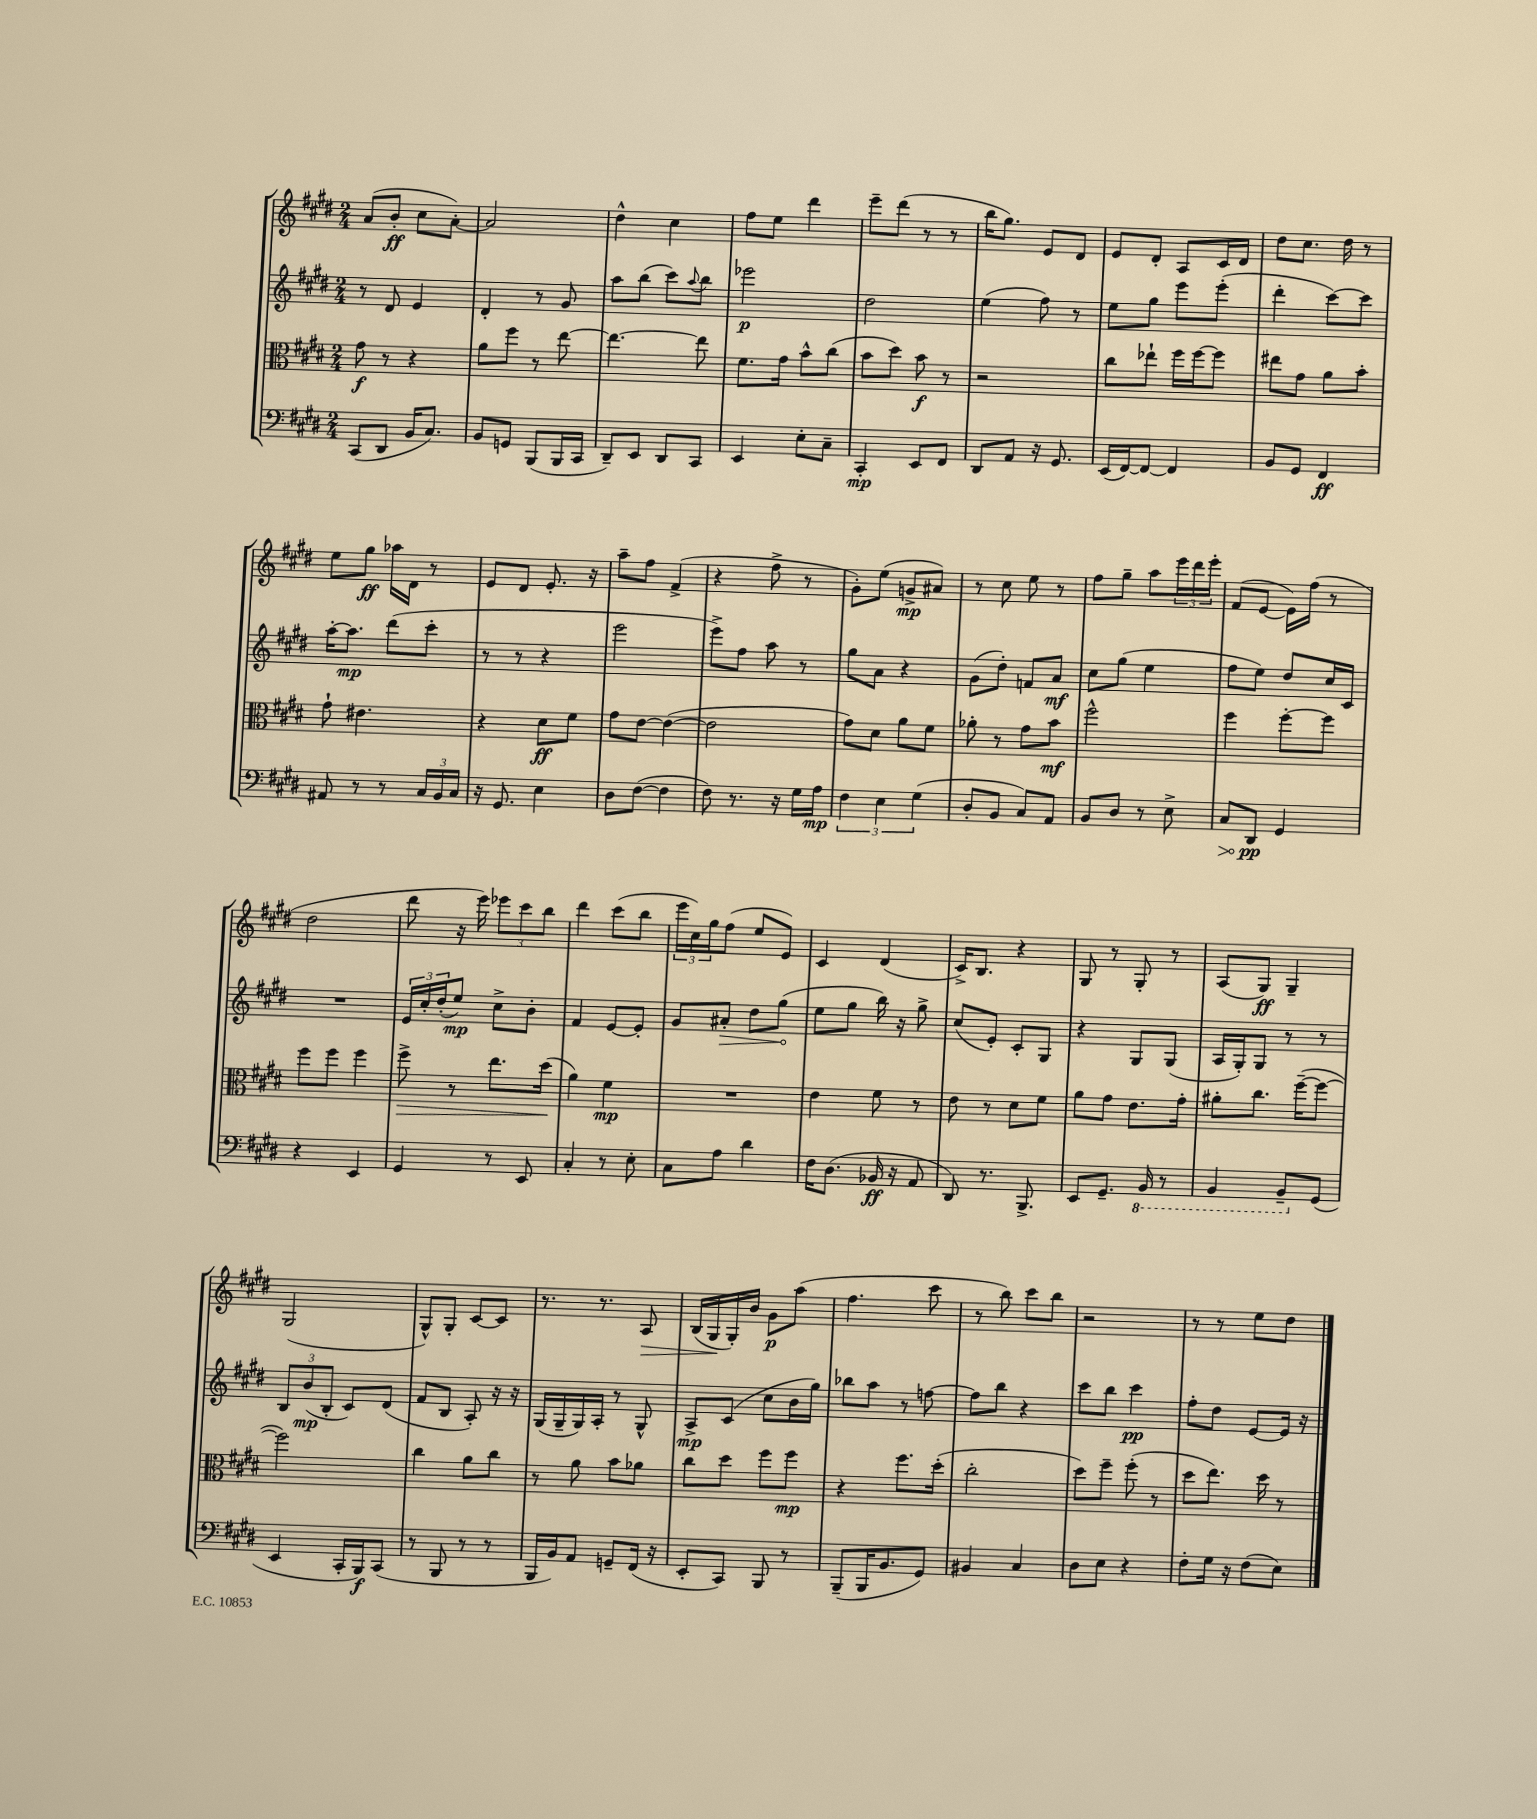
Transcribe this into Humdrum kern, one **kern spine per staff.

**kern	**kern	**kern	**kern
*staff4	*staff3	*staff2	*staff1
*clefF4	*clefC3	*clefG2	*clefG2
*k[f#c#g#d#]	*k[f#c#g#d#]	*k[f#c#g#d#]	*k[f#c#g#d#]
*M2/4	*M2/4	*M2/4	*M2/4
(8CC#	8g#	8r	(8a
8DD#	8r	8d#	8b'
16BB	4r	4e	8cc#
8.C#)	.	.	.
.	.	.	[8a')
=	=	=	=
8BB	8a	4d#'	2a]
8GG	8ff#	.	.
(8BBB	8r	8r	.
16BBB	[8ee	8g#	.
16CC#	.	.	.
=	=	=	=
8DD#~)	4.ee_	8aa	4dd#^^
8EE	.	(8bb	.
8DD#	.	8ccc#)	4cc#
.	.	8qqaa	.
8CC#	8ee]	8bb	.
=	=	=	=
4EE	8.f#	2eee-	8ff#
.	.	.	8ee
.	16g#	.	.
8E'	8b^^	.	4ddd#
8C#~	(8cc#	.	.
=	=	=	=
4CC#'	8b	2dd#	8eee~
.	8dd#)	.	(8ddd#
8EE	8b	.	8r
8FF#	8r	.	8r
=	=	=	=
8DD#	2r	(4ee	16bb
.	.	.	8.gg#)
8AA	.	.	.
16r	.	8ff#)	8e
8.GG#	.	.	.
.	.	8r	8d#
=	=	=	=
(16EE	8cc#	8ee	8e
[16FF#)	.	.	.
8FF#_	8ee-`	8gg#	8d#'
4FF#]	16ff#	8eee	8A
.	[16ff#	.	.
.	8ff#]	(8eee'	16c#
.	.	.	16d#
=	=	=	=
8BB	8ee#	4ddd#'	8dd#
8GG#	8g#	.	8.cc#
4FF#	8a	[8ccc#)	.
.	.	.	16dd#
.	8b'	8ccc#]	8r
=	=	=	=
8AA#	8g#`	[16aa'	8ee
.	.	8.aa]	.
8r	4.e#	.	8gg#
8r	.	(8ddd#	16aa-
.	.	.	16d#
24C#	.	8ccc#'	8r
24BB	.	.	.
24C#	.	.	.
=	=	=	=
16r	4r	8r	8e
8.GG#	.	.	.
.	.	8r	8d#
4E	8d#	4r	8.e'
.	8f#	.	.
.	.	.	16r
=	=	=	=
8D#	8g#	2eee	8aa~
([8F#	[8e	.	8ff#
4F#]	(4e_	.	(4f#^
=	=	=	=
8F#)	2e]	8eee^)	4r
8.r	.	8ff#	.
.	.	8aa	8ff#^
16r	.	.	.
16G#	.	8r	8r
16A	.	.	.
=	=	=	=
6F#	8g#)	8gg#	8g#')
.	8d#	8a	(8ee
6E	.	.	.
.	8a	4r	8g^
(6G#	.	.	.
.	8f#	.	8a#)
=	=	=	=
8D#'	8a-'	(8g#	8r
8BB	8r	8dd#')	8cc#
8C#)	8g#	8f	8ee
8AA	8b	8a	8r
=	=	=	=
8BB	2ff#^^	8cc#	8ff#
8D#	.	(8gg#	8gg#~
8r	.	4ee	8aa
8E^	.	.	24eee
.	.	.	24ddd#
.	.	.	24eee'
=	=	=	=
8C#	4ff#	8ff#	(8f#
8DD#	.	8ee)	[8e
4GG#	[8ff#'	8dd#	16e])
.	.	.	(16ff#
.	8ff#]	16cc#	8r
.	.	16c#	.
=	=	=	=
4r	8ff#	2r	2dd#
.	8ff#	.	.
4EE	4ff#	.	.
=	=	=	=
4GG#	8ff#^	24e	8ddd#
.	.	24cc#'	.
.	.	(24dd#'	.
.	8r	8ee)	16r
.	.	.	16eee)
8r	8.ee	8cc#^	12eee-
.	.	.	12ccc#
8EE	.	8b'	.
.	.	.	12bb
.	(16dd#	.	.
=	=	=	=
4C#'	4a)	4f#	4ddd#
8r	4f#	[8e	(8ccc#
8E'	.	8e']	8bb
=	=	=	=
8C#	2r	8g#	24eee
.	.	.	24cc#)
.	.	.	24gg#
8A	.	8a#'	(8ff#
4d#	.	8dd#	8ee
.	.	(8gg#	8e)
=	=	=	=
16F#	4e	8ee	4c#
(8.D#	.	.	.
.	.	8gg#	.
16BB-	8f#	16bb)	(4d#
16r	.	16r	.
8AA	8r	8gg#^	.
=	=	=	=
8DD#)	8e	(8cc#	16c#^)
.	.	.	8.B
8.r	8r	8e')	.
.	8d#	8c#'	4r
8.BBB^	.	.	.
.	8f#	8G#	.
=	=	=	=
8EE	8a	4r	8G#
8.GG#~	8g#	.	8r
.	8.e	8G#	8G#'
16BBB	.	.	.
8r	.	(8G#	8r
.	16g#'	.	.
=	=	=	=
4BBB	8a#'	16A	(8A
.	.	16G#')	.
.	8.cc#	8G#	8G#)
8BBB~	.	8r	4G#~
.	([16ff#~	.	.
(8GG#	8ff#_	8r	.
=	=	=	=
4EE	2ff#])	12B	(2G#
.	.	(12b	.
.	.	12B'	.
16CC#'	.	8c#)	.
16BBB)	.	.	.
(8CC#	.	(8d#	.
=	=	=	=
8r	4cc#	8f#	8G#^^)
8BBB	.	8B	8G#'
8r	8a	8A')	[8c#
8r	8cc#	16r	8c#]
.	.	16r	.
=	=	=	=
16BBB	8r	(16G#	8.r
16BB)	.	16G#~	.
8AA	8a	16G#)	.
.	.	16A'	8.r
8GG~	8b	8r	.
(16FF#	8a-	8G#^^	8A
16r	.	.	.
=	=	=	=
8EE'	8cc#	8A^	(16B
.	.	.	16G#
8CC#)	8dd#	(8c#	16G#')
.	.	.	16b
8BBB	8ff#	8cc#	8g#
8r	8ff#	16b	(8aa
.	.	16gg#)	.
=	=	=	=
(8BBB~	4r	8bb-	4.ff#
16BBB	.	8aa	.
8.BB	.	.	.
.	8.ff#	8r	.
8GG#)	.	[8ff	8ccc#
.	(16dd#'	.	.
=	=	=	=
4BB#	2cc#'	8ff]	8r
.	.	8bb	8bb)
4C#	.	4r	8ccc#
.	.	.	8bb
=	=	=	=
8D#	8dd#)	8ccc#	2r
8E	8ff#~	8bb	.
4r	(8ff#'	4ccc#	.
.	8r	.	.
=	=	=	=
8F#'	8dd#	8ff#'	8r
16G#	8.ee)	8dd#	8r
16r	.	.	.
(8F#	.	[8e	8ee
.	16dd#	.	.
8E)	8r	16e]	8dd#
.	.	16r	.
==	==	==	==
*-	*-	*-	*-
